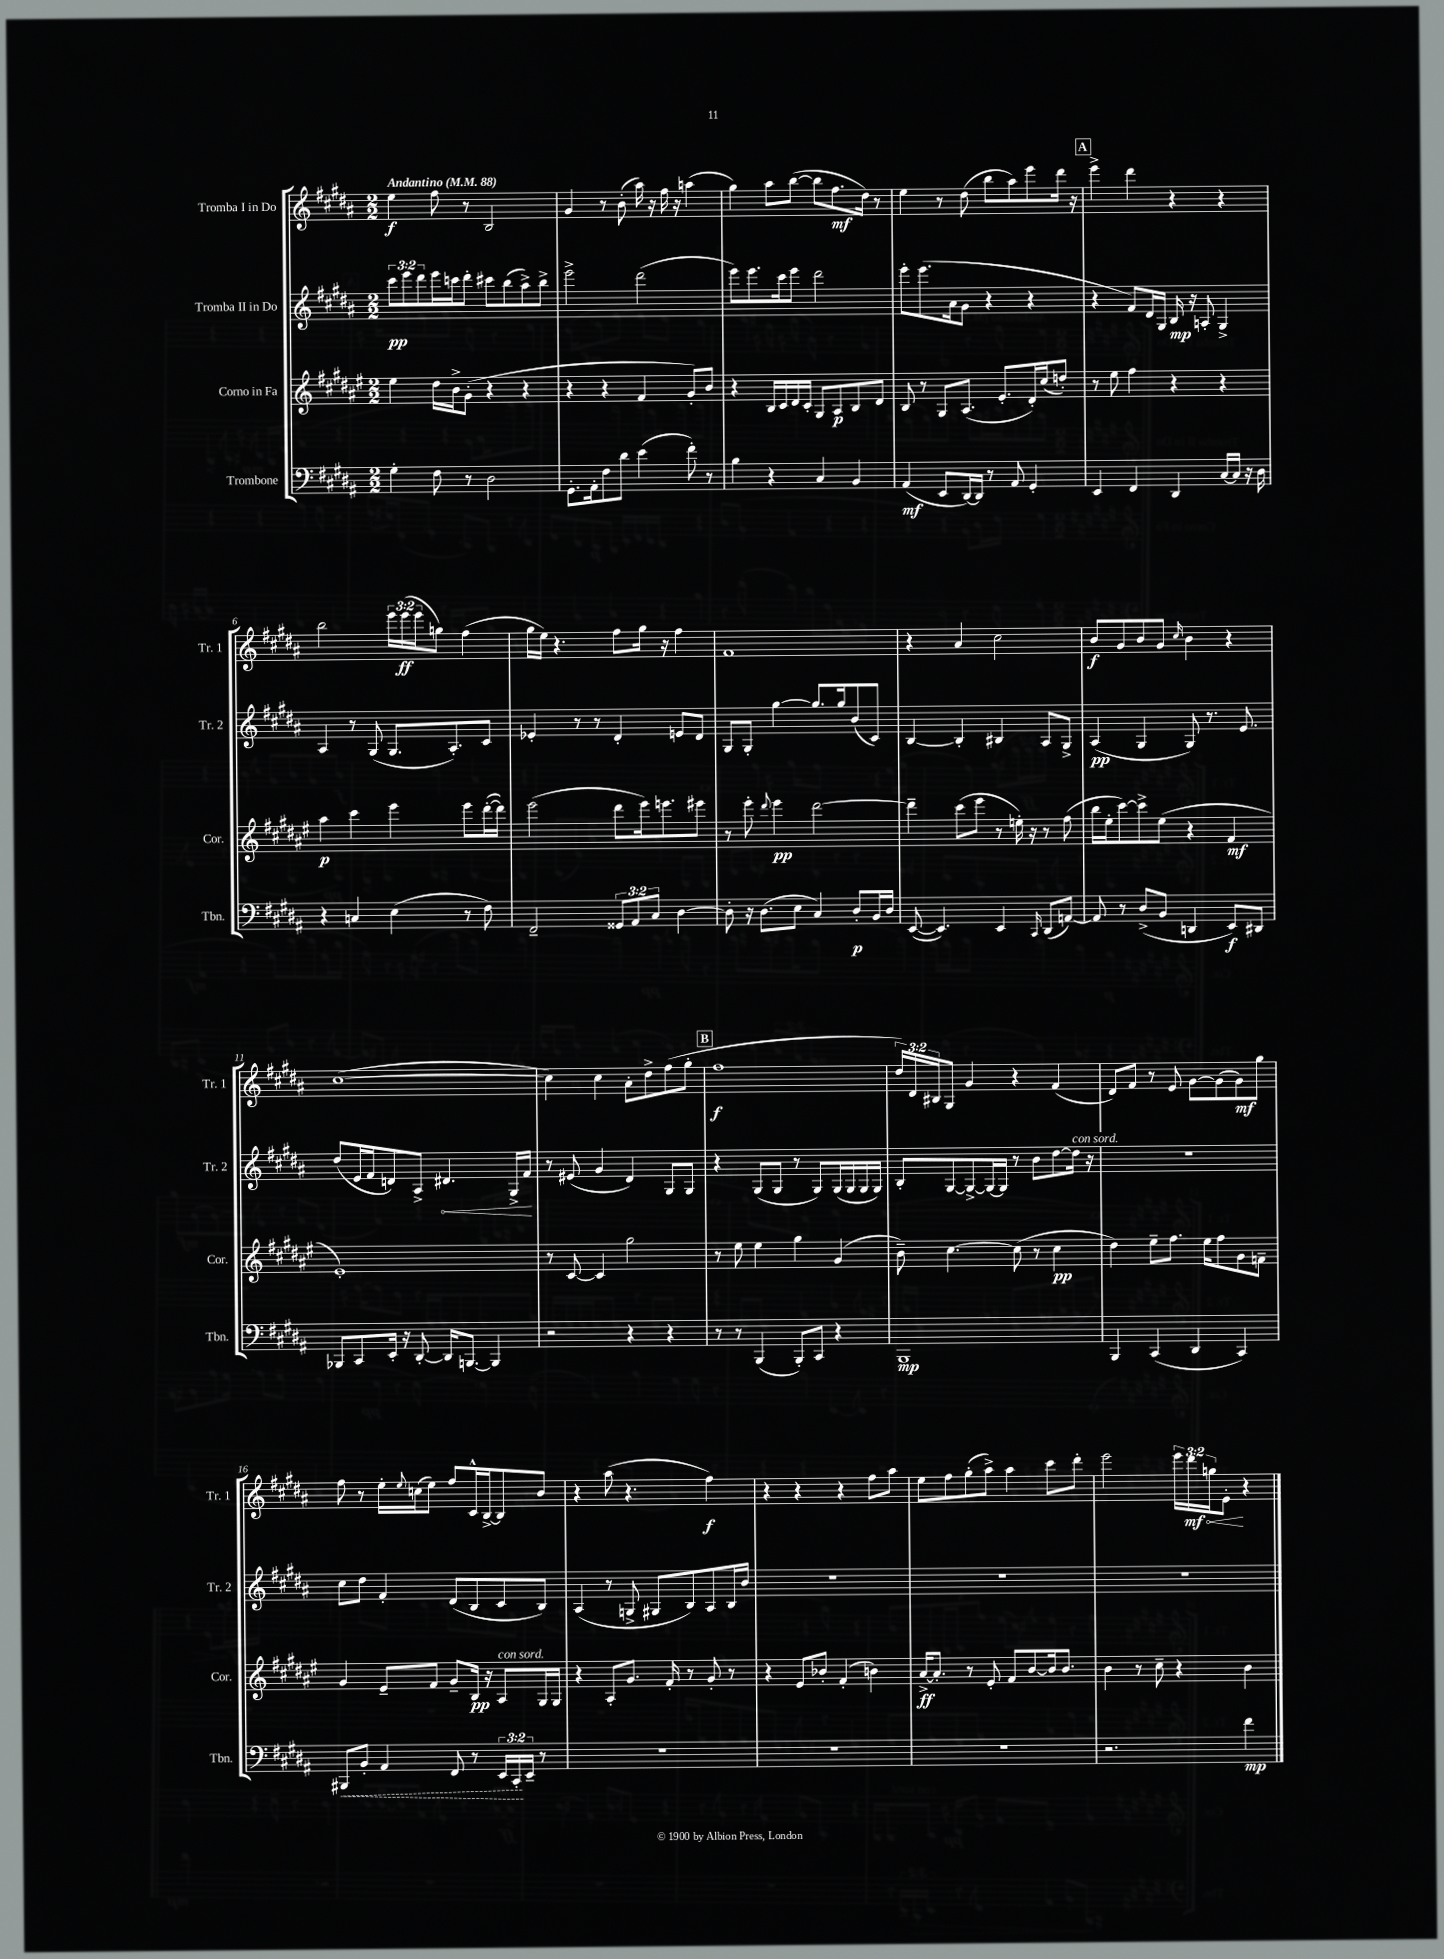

**kern	**kern	**kern	**kern
*staff4	*staff3	*staff2	*staff1
*clefF4	*clefG2	*clefG2	*clefG2
*k[f#c#g#d#a#]	*k[f#c#g#d#a#e#]	*k[f#c#g#d#a#]	*k[f#c#g#d#a#]
*M2/2	*M2/2	*M2/2	*M2/2
*MM88	*MM88	*MM88	*MM88
4G#'	4ee#	12ccc#	4ee
.	.	12eee	.
.	.	12ddd#	.
8F#	16dd#	16eee	8ff#
.	16b^	16ccc	.
8r	(8g#'	8ddd#'	8r
2D#	4r	8ccc#	2B
.	.	(8bb	.
.	4r	8aa#^)	.
.	.	8bb^	.
=	=	=	=
8.GG#'	4r	2eee^	4g#
16AA#'	.	.	.
8F#	4r	.	8r
8d#	.	.	(8b'
(4e	4f#	(2ddd#	16aa#)
.	.	.	16r
.	.	.	16ff#
.	.	.	16r
8f#')	8g#')	.	(4aa
8r	8b	.	.
=	=	=	=
4B	4r	8eee)	4gg#)
.	.	8.eee	.
4r	16B	.	8aa#
.	16c#	16ccc#	.
.	16d#	8eee	([8bb
.	16c#'	.	.
4C#	8G#	2ddd#	8bb]
.	8A#	.	8.ff#
4BB	8B	.	.
.	.	.	16dd#)
.	8d#	.	8r
=	=	=	=
(4AA#	8B	8eee'	4ee
.	8r	(8.eee	.
8EE	8G#	.	8r
.	.	16a#	.
[16DD#)	(8.A#	8g#	(8dd#
16DD#]	.	.	.
8r	.	4r	8bb
.	8.e#'	.	.
8AA#	.	.	8aa#)
4GG#'	16d#')	4r	8eee
.	(16cc#	.	.
.	8dd')	.	16ddd#
.	.	.	16r
=	=	=	=
4EE	8r	4r	4eee^
.	8ee#	.	.
4FF#	4ff#	8f#)	4ddd#
.	.	16d#	.
.	.	16G#	.
4DD#	4r	16B	4r
.	.	16r	.
.	.	8A'	.
[16C#	4r	4G#^	4r
16C#]	.	.	.
16r	.	.	.
16D#	.	.	.
=	=	=	=
4r	4aa#	4A#	2bb
4C	4ccc#	8r	.
.	.	(8G#	.
(4E	4eee#	8.G#	24eee
.	.	.	(24eee
.	.	.	24eee
.	.	.	8gg)
.	.	8.A#')	.
8r	8eee#	.	(4ff#
8F#)	([16ddd#'	8c#	.
.	16ddd#])	.	.
=	=	=	=
2FF#~	(2eee#	4e-'	16gg#
.	.	.	16ee)
.	.	.	4.r
.	.	8r	.
.	.	8r	.
12GG##	8ddd#	4d#'	8ff#
12AA#	.	.	.
.	16eee#)	.	16gg#
12C#	.	.	.
.	8.eee	.	16r
[4D#	.	8e	4ff#
.	8eee#	8d#	.
=	=	=	=
8D#']	8r	8G#	1f#
16r	8eee#'	8G#'	.
(8.D#	.	.	.
.	8qqddd#	.	.
.	4eee#	[4gg#	.
8E	.	.	.
4C#)	[2ddd#	8.gg#]	.
.	.	16gg#	.
8D#'	.	(8b	.
16BB	.	8c#)	.
16D#	.	.	.
=	=	=	=
([8EE	4ddd#~]	[4B	4r
4.EE])	.	.	.
.	(8ccc#	4B']	4a#
.	8eee#	.	.
4EE	8r	4B#	2cc#
.	16ee')	.	.
.	16r	.	.
16qqCC#	.	.	.
(8DD#	8r	8A#	.
[8AA)	(8ff#	8G#^	.
=	=	=	=
8AA]	16bb	(4A#	8b
.	16ee#'	.	.
8r	[8ccc#)	.	8g#
(8D#^	8ccc#^]	4G#	8b
8BB	(8ee#	.	8g#
.	.	.	16qqcc#
4DD	4r	8G#)	4b
.	.	8.r	.
8EE)	4f#	.	4r
.	.	8.e	.
8DD#	.	.	.
=	=	=	=
8BBB-	1e#')	(8dd#	([1cc#
8CC#	.	16e	.
.	.	16f#	.
16EE'	.	8d)	.
16r	.	.	.
[8DD#'	.	8A#^	.
16DD#]	.	4.d#	.
[8.BBB	.	.	.
4BBB]	.	.	.
.	.	16G#^	.
.	.	16f#	.
=	=	=	=
2r	8r	8r	4cc#])
.	[8c#	(8e#	.
.	4c#]	4g#	4cc#
4r	2gg#	4d#)	8a#'
.	.	.	8dd#^
4r	.	8G#	(8ff#
.	.	8G#	8gg#'
=	=	=	=
8r	8r	4r	1ff#
8r	8ee#	.	.
(4BBB	4ee#	(8G#	.
.	.	8G#	.
8BBB')	4gg#	8r	.
8CC#	.	8G#)	.
4r	(4g#	(16G#	.
.	.	16G#	.
.	.	16G#	.
.	.	16G#)	.
=	=	=	=
1BBB	8b~)	8B'	24dd#)
.	.	.	24d#
.	.	.	24B#
.	[4.cc#	[8G#	8G#
.	.	8G#^_	4g#
.	.	16G#_	.
.	.	16G#]	.
.	(8cc#]	8r	4r
.	8r	8b	.
.	4cc#	[8dd#	(4f#
.	.	16dd#]	.
.	.	16r	.
=	=	=	=
4BBB	4dd#)	1r	8d#)
.	.	.	8f#
(4CC#	8ee#~	.	8r
.	8.ff#	.	8e
4DD#	.	.	[8g#
.	16ee#	.	.
.	8ff#	.	(8g#]
4CC#)	8g#	.	8g#)
.	8f~	.	8gg#
=	=	=	=
8BBB#	4g#	8cc#	8ff#
8BB'	.	8dd#	8r
4AA#	8e#~	4f#'	16ee'
.	.	.	8qqee
.	.	.	(16cc
.	8f#	.	8ee)
8FF#	8g#~	(8d#	8ff#
8r	16B	8B	16c#^^
.	16r	.	[16B^
24EE	8A#	8c#	8B]
24CC#'	.	.	.
24EE~	.	.	.
8r	16G#	8B)	8b
.	16G#	.	.
=	=	=	=
1r	4r	(4A#	4r
.	8A#'	8r	(8aa#
.	8.g#	8G^	4.r
.	.	8G#	.
.	16f#'	.	.
.	8r	8B)	.
.	8g#'	8A#	4ff#)
.	8r	16B	.
.	.	16b	.
=	=	=	=
1r	4r	1r	4r
.	8e#	.	4r
.	8b-'	.	.
.	(4f#'	.	4r
.	4b)	.	8ff#
.	.	.	8aa#
=	=	=	=
1r	[16a#^	1r	8ee
.	8.a#']	.	.
.	.	.	8ff#
.	8r	.	(8gg#'
.	8e#'	.	8aa#^)
.	8f#	.	4aa#
.	[8b	.	.
.	16b]	.	8ccc#
.	8.b	.	.
.	.	.	8ddd#'
=	=	=	=
2.r	4b	1r	2eee
.	8r	.	.
.	8cc#~	.	.
.	4r	.	24eee
.	.	.	24ddd#
.	.	.	24gg
.	.	.	8e'
4f#	4b	.	4r
==	==	==	==
*-	*-	*-	*-
